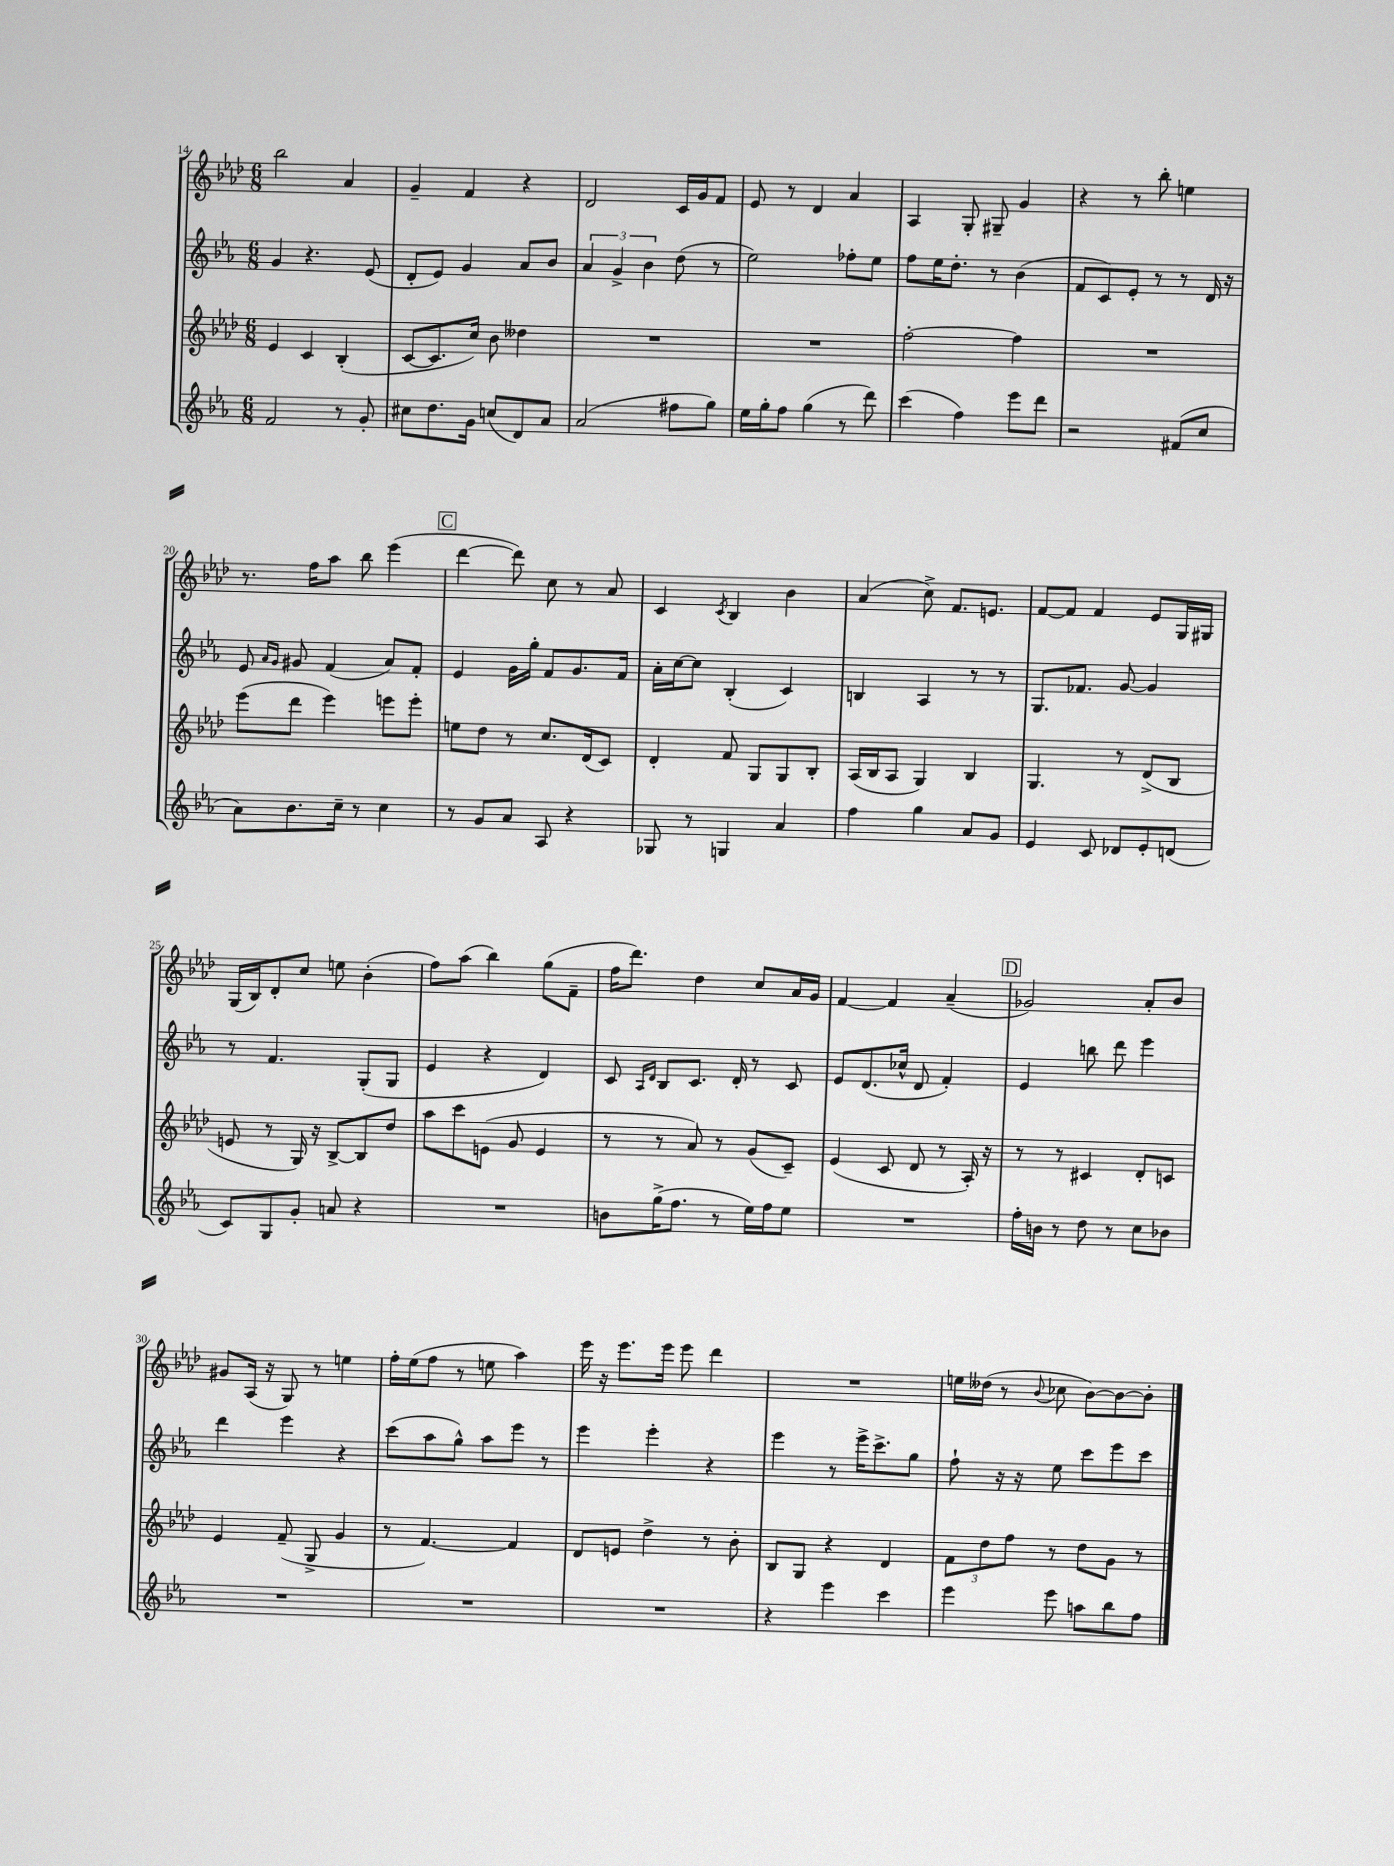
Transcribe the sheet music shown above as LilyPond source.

<<
\new StaffGroup <<
\new Staff = "s0" {
    \clef treble \key aes \major \numericTimeSignature \time 6/8
    bes''2 aes'4 |
    g'4-- f'4 r4 |
    des'2 c'16 g'16 f'8 |
    ees'8 r8 des'4 aes'4 |
    aes4 g8-. gis8-- g'4 |
    r4 r8 bes''8-. e''4 |
    r8. f''16 aes''8 bes''8 ees'''4( |
    \mark \markup { \box "C" } des'''4~ des'''8) c''8 r8 aes'8 |
    c'4 \acciaccatura { c'8 } bes4 bes'4 |
    aes'4( c''8->) f'8. e'8. |
    f'8~ f'8 f'4 ees'8 g16 gis16 |
    g16( bes16) des'8-. c''8 e''8 bes'4-.( |
    f''8) aes''8( bes''4) g''8( f'8-- |
    f''16 des'''8.) des''4 c''8 aes'16 g'16 |
    f'4~ f'4 aes'4--( |
    \mark \markup { \box "D" } ges'2) aes'8-. bes'8 |
    gis'8 aes16( r16 g8) r8 e''4 |
    f''16-. ees''16( f''8 r8 e''8 aes''4) |
    ees'''16 r16 ees'''8. ees'''16 ees'''8 des'''4 |
    R2. |
    e''16 deses''16( r8 \appoggiatura { bes'8 } ces''8 bes'8~) bes'8~ bes'8-. \bar "|." |
}
\new Staff = "s1" {
    \clef treble \key ees \major \numericTimeSignature \time 6/8
    g'4 r4. ees'8( |
    d'8-. ees'8) g'4 aes'8 bes'8 |
    \tuplet 3/2 { aes'4 g'4-> bes'4 } d''8( r8 |
    ees''2) fes''8-. ees''8 |
    f''8 ees''16 d''8.-. r8 bes'4( |
    f'8 c'8) ees'8-. r8 r8 d'16 r16 |
    ees'8 \grace { aes'16 g'16 } gis'8 f'4( aes'8) f'8-. |
    \mark \markup { \box "C" } ees'4 g'16 g''16-. f'8 g'8. f'16 |
    aes'16-. c''16~ c''8 bes4-.( c'4) |
    b4 aes4 r8 r8 |
    g8. fes'8. g'8~ g'4 |
    r8 f'4. g8-.( g8 |
    ees'4 r4 d'4) |
    c'8 \grace { aes16 d'16 } bes8 c'8. d'16-. r8 c'8 |
    ees'8 d'8.( ces''16-^ d'8 f'4-.) |
    \mark \markup { \box "D" } ees'4 b''8 d'''8 ees'''4 |
    d'''4 ees'''4 r4 |
    c'''8( aes''8 g''8-^) aes''8 ees'''8 r8 |
    ees'''4 ees'''4-. r4 |
    ees'''4 r8 ees'''16-> c'''8.-> g''8 |
    f''8-! r16 r16 ees''8 c'''8 ees'''8 c'''8 \bar "|." |
}
\new Staff = "s2" {
    \clef treble \key aes \major \numericTimeSignature \time 6/8
    ees'4 c'4 bes4-.( |
    c'8~ c'8. c''16) bes'8 deses''4 |
    R2. |
    R2. |
    f''2~-. f''4 |
    R2. |
    ees'''8( des'''8 ees'''4) e'''8 e'''8-. |
    \mark \markup { \box "C" } e''8 des''8 r8 c''8. des'16( c'8) |
    des'4-. f'8 g8 g8 bes8-. |
    aes16( bes16 aes8 g4) bes4 |
    g4. r8 des'8->( bes8 |
    e'8 r8 g16) r16 bes8~-> bes8 des''8 |
    aes''8 c'''8 e'8( g'8 e'4 |
    r8 r8 aes'8) r8 g'8( c'8--) |
    ees'4( c'8 des'8 r8 aes16-.) r16 |
    \mark \markup { \box "D" } r8 r8 cis'4 des'8-. c'8 |
    ees'4 f'8--( g8-> g'4 |
    r8 f'4.~) f'4 |
    des'8 e'8 des''4-> r8 bes'8-. |
    bes8 g8 r4 des'4 |
    \tuplet 3/2 { f'8 des''8 f''8 } r8 des''8 g'8 r8 \bar "|." |
}
\new Staff = "s3" {
    \clef treble \key ees \major \numericTimeSignature \time 6/8
    f'2 r8 g'8-. |
    cis''8 d''8. g'16 c''8( d'8) aes'8 |
    aes'2( fis''8 g''8) |
    ees''16 g''16-. f''8 g''4( r8 d'''8) |
    c'''4( f''4) ees'''8 d'''8 |
    r2 fis'8( c''8 |
    aes'8) bes'8. c''16-- r8 c''4 |
    \mark \markup { \box "C" } r8 g'8 aes'8 aes8 r4 |
    ges8 r8 g4 aes'4 |
    f''4 g''4 aes'8 g'8 |
    ees'4 c'8 des'8 ees'8-. d'8( |
    c'8) g8 g'8-. a'8 r4 |
    R2. |
    b'8 g''16->( f''8. r8 ees''16) f''16 ees''8 |
    R2. |
    \mark \markup { \box "D" } f''16-. b'16 r8 d''8 r8 c''8 bes'8 |
    R2. |
    R2. |
    R2. |
    r4 ees'''4 c'''4 |
    ees'''4 ees'''8 a''8 bes''8 f''8 \bar "|." |
}
>>
>>
\layout { \context { \Score currentBarNumber = #14 } }
